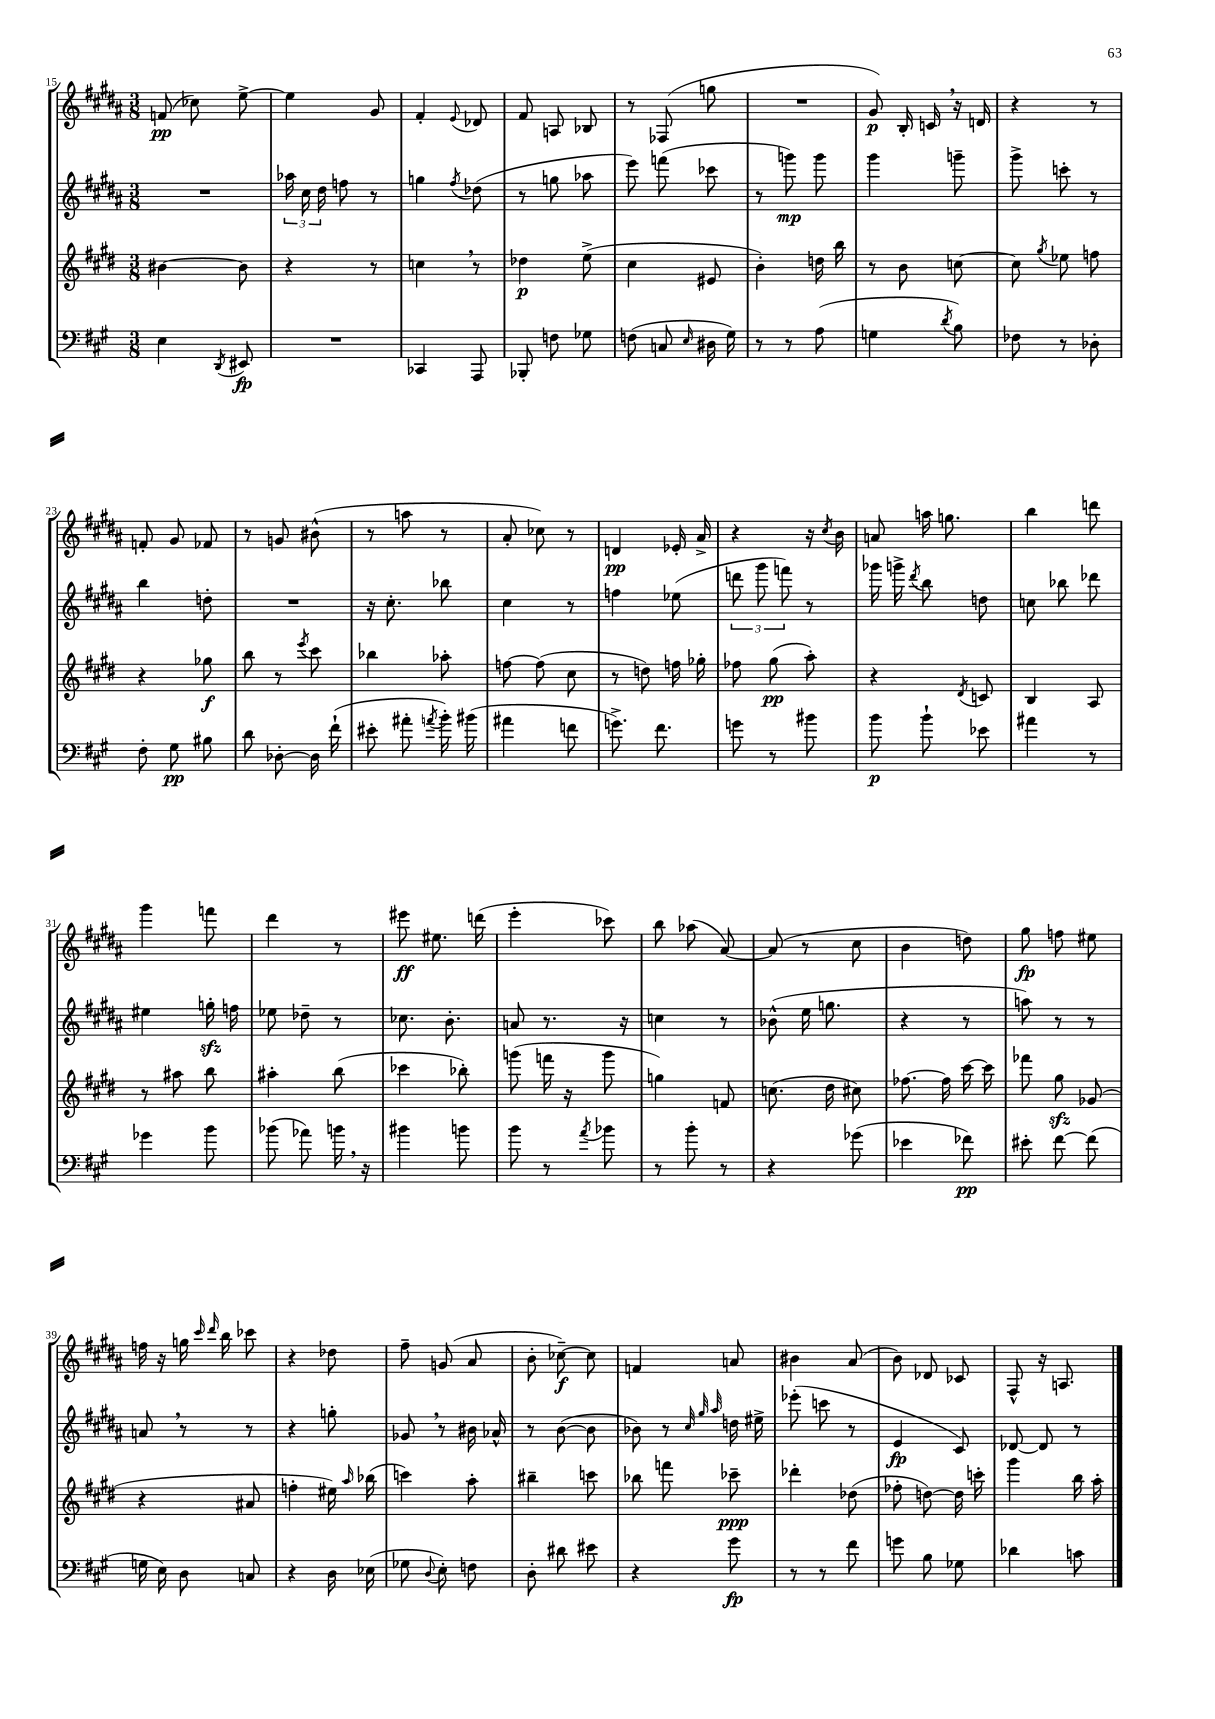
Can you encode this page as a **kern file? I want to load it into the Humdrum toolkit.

**kern	**kern	**kern	**kern
*staff4	*staff3	*staff2	*staff1
*clefF4	*clefG2	*clefG2	*clefG2
*k[f#c#g#]	*k[f#c#g#d#]	*k[f#c#g#d#a#]	*k[f#c#g#d#a#]
*M3/8	*M3/8	*M3/8	*M3/8
4E	[4b#	4.r	(8f
.	.	.	8cc-)
8qDD	.	.	.
8EE#	8b#]	.	[8ee^
=	=	=	=
4.r	4r	24aa-	4ee]
.	.	24cc#	.
.	.	24dd#	.
.	.	8ff	.
.	8r	8r	8g#
=	=	=	=
4CC-	4cc	4gg	4f#'
.	.	8qff#	8qqe
8AAA	8r	(8dd-	8d-
=	=	=	=
8BBB-'	4dd-	8r	8f#
8F	.	8gg	8A
8G-	(8ee^	8aa-	8B-
=	=	=	=
(8F	4cc#	8eee)	8r
8C	.	(8fff	(8F-
16qqE	.	.	.
16D#	8e#	8ccc-	8gg
16G#)	.	.	.
=	=	=	=
8r	4b')	8r	4.r
8r	.	8ggg)	.
(8A	16dd	8ggg	.
.	16bb	.	.
=	=	=	=
4G	8r	4ggg#	8g#)
.	8b	.	16B'
.	.	.	16c
8qd	.	.	.
8B)	[8cc	8ggg~	16r
.	.	.	16d
=	=	=	=
8F-	8cc]	8ggg#^	4r
.	8qgg#	.	.
8r	8ee-	8ccc'	.
8D-'	8ff	8r	8r
=	=	=	=
8F#'	4r	4bb	8f'
8G#	.	.	8g#
8B#	8gg-	8dd'	8f-
=	=	=	=
8d	8bb	4.r	8r
[8D-'	8r	.	8g
.	8qeee	.	.
16D-]	8ccc#	.	(8b#^^
(16f#`	.	.	.
=	=	=	=
8e#'	4bb-	16r	8r
.	.	8.cc#'	.
8a#'	.	.	8aa
8qa	.	.	.
16b')	8aa-'	8bb-	8r
(16b#	.	.	.
=	=	=	=
4a#	[8ff	4cc#	8a#'
.	(8ff]	.	8cc-)
8f	8cc#	8r	8r
=	=	=	=
8.g^)	8r	4ff	4d
.	8dd)	.	.
8.f#	.	.	.
.	16ff	(8ee-	16e-'
.	16gg-'	.	16a#^
=	=	=	=
8g	8ff-	12ddd	4r
.	.	12ggg#	.
8r	(8gg#	.	.
.	.	12fff)	.
8b#	8aa')	8r	16r
.	.	.	8qcc#
.	.	.	16b
=	=	=	=
8b	4r	16ggg-	8a
.	.	16ggg^	.
.	.	8qddd#	.
8b`	.	8bb	16aa
.	.	.	8.gg
.	8qd#	.	.
8e-	8c	8dd	.
=	=	=	=
4a#	4B	8cc	4bb
.	.	8bb-	.
8r	8A	8ddd-	8ddd
=	=	=	=
4g-	8r	4ee#	4ggg#
.	8aa#	.	.
8b	8bb	16gg'	8fff
.	.	16ff	.
=	=	=	=
(8b-	4aa#'	8ee-	4ddd#
8a-)	.	8dd-~	.
16b	(8bb	8r	8r
16r	.	.	.
=	=	=	=
4b#	4ccc-	8.cc-	8eee#
.	.	.	8.ee#
.	.	8.b'	.
8b	8bb-')	.	.
.	.	.	(16ddd
=	=	=	=
8b	(8ggg	8a	4eee'
8r	16fff	8.r	.
.	16r	.	.
8qa	.	.	.
8b-	8ggg	.	8ccc-)
.	.	16r	.
=	=	=	=
8r	4gg)	4cc	8bb
8b'	.	.	(8aa-
8r	8f	8r	[8a#)
=	=	=	=
4r	(8.cc	(8b-^^	(8a#]
.	.	16ee	8r
.	16dd#	8.gg	.
(8g-	8cc#)	.	8cc#
=	=	=	=
4e-	[8.ff-	4r	4b
.	16ff-]	.	.
8f-)	[16ccc#	8r	8dd)
.	16ccc#]	.	.
=	=	=	=
8e#'	8fff-	8aa)	8gg#
[8f#	8gg#	8r	8ff
(8f#]	(8g-	8r	8ee#
=	=	=	=
16G	4r	8a	16ff
16E)	.	.	16r
8D	.	8r	16gg
.	.	.	16qqccc#
.	.	.	16qqddd#
.	.	.	16bb
8C	8a#	8r	8ccc-
=	=	=	=
4r	4ff'	4r	4r
16D	16ee#)	8gg'	8dd-
.	16qqaa	.	.
(16E-	(16bb-	.	.
=	=	=	=
8G-	4ccc)	8g-	8ff#~
8qqD	.	.	.
8E')	.	8r	(8g
8F	8aa'	16b#	8a#
.	.	16a-^^	.
=	=	=	=
8D'	4bb#~	8r	8b'
8d#	.	([8b	[8cc-~)
8e#	8ccc	8b]	8cc-]
=	=	=	=
4r	8bb-	8b-)	4f
.	8fff	8r	.
.	.	32qqcc#	.
.	.	32qqgg#	.
.	.	32qqaa#	.
8g#	8ccc-~	16dd	8a
.	.	16ee#^	.
=	=	=	=
8r	4ddd-'	(8eee-'	4b#
8r	.	8ccc	.
8f#	(8dd-	8r	(8a#
=	=	=	=
8g	8ff-'	4e	8b)
8B	[8dd)	.	8d-
8G-	16dd]	8c#)	8c-
.	16ccc'	.	.
=	=	=	=
4d-	4ggg#	[8d-	8F#^^
.	.	8d-]	16r
.	.	.	8.A
8c	16bb	8r	.
.	16aa'	.	.
==	==	==	==
*-	*-	*-	*-
